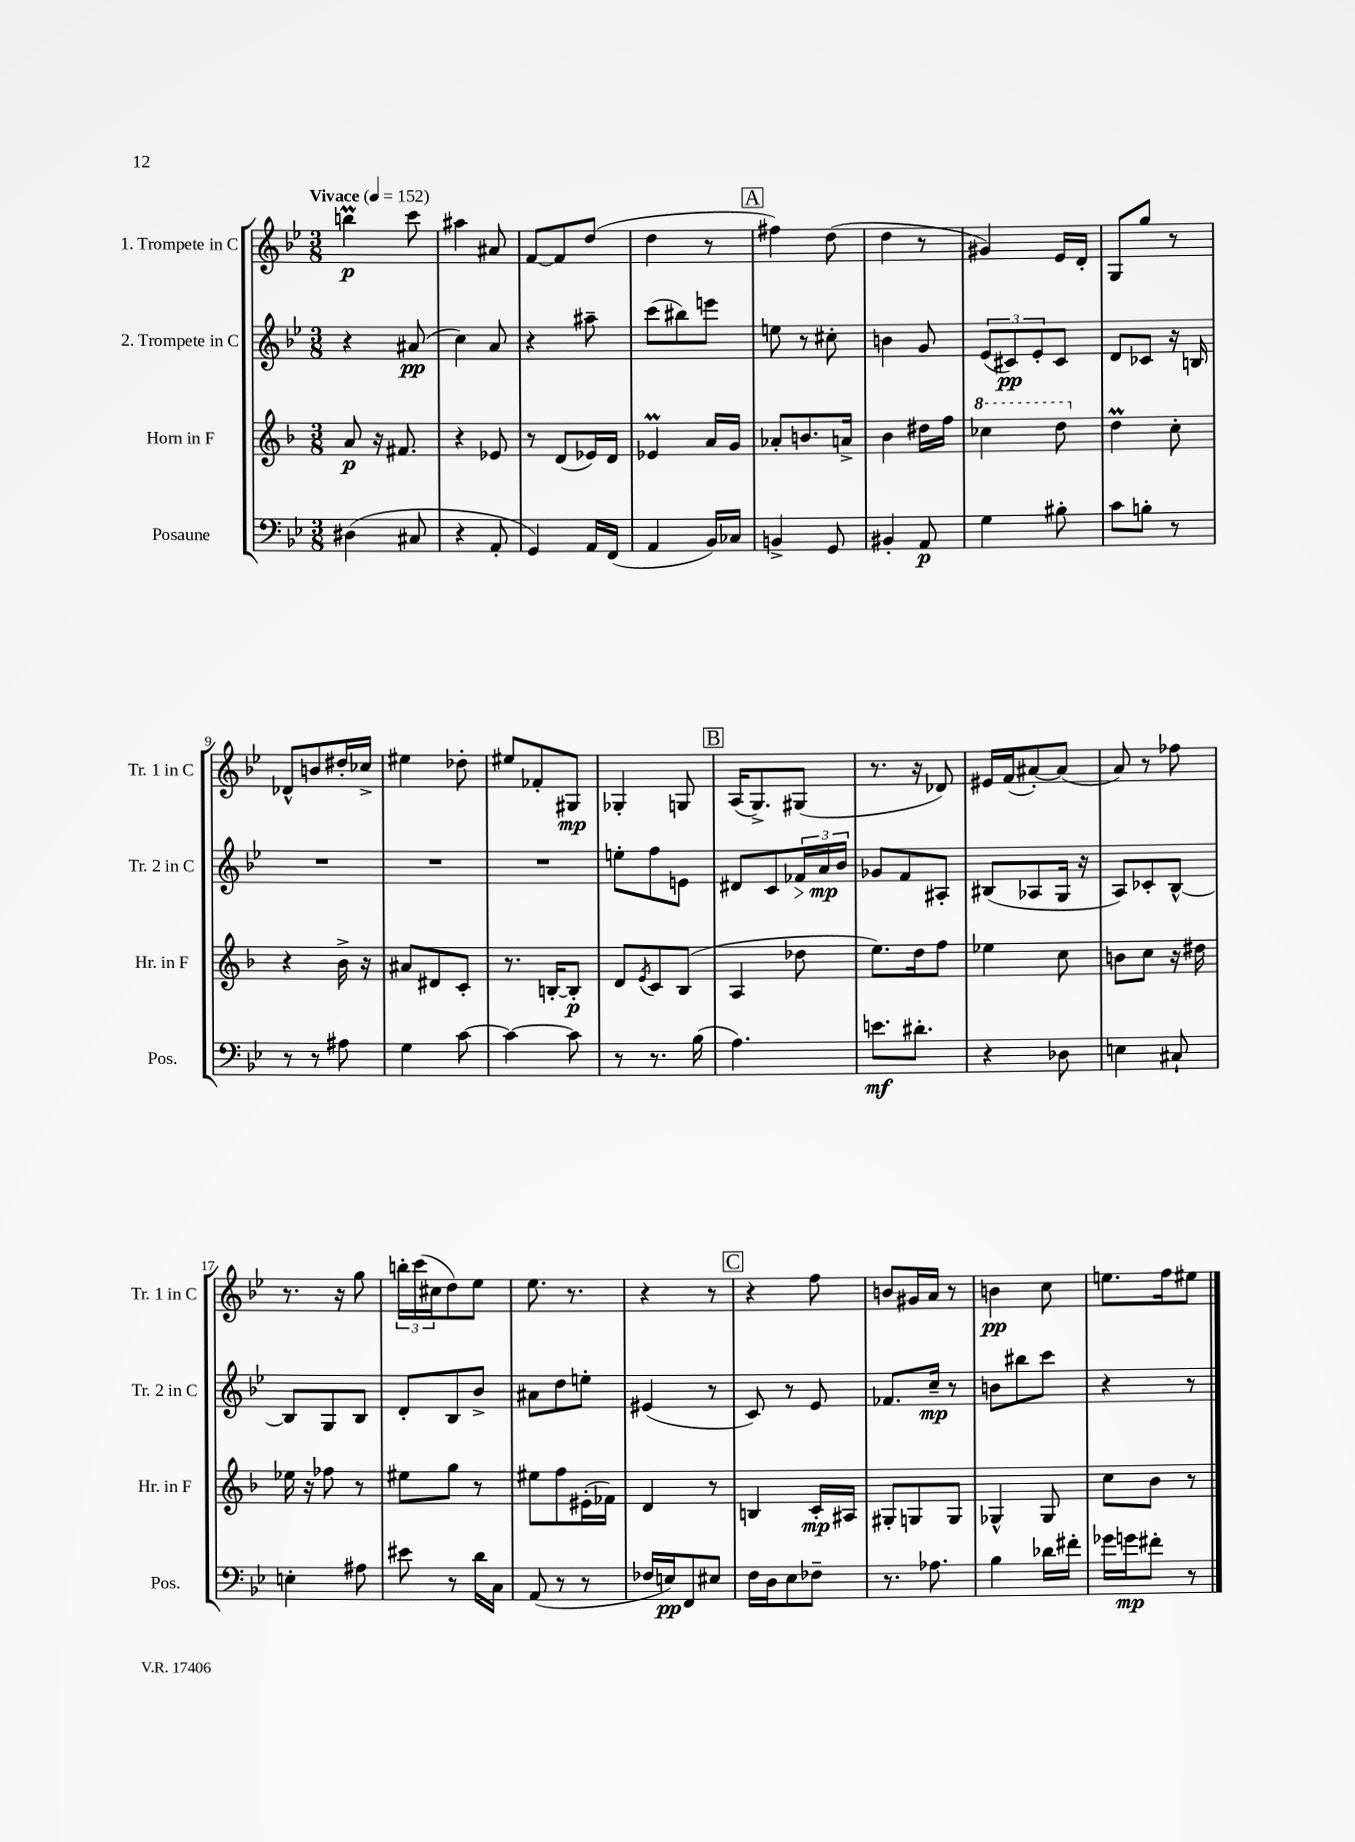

**kern	**kern	**kern	**kern
*staff4	*staff3	*staff2	*staff1
*clefF4	*clefG2	*clefG2	*clefG2
*k[b-e-]	*k[b-]	*k[b-e-]	*k[b-e-]
*M3/8	*M3/8	*M3/8	*M3/8
*MM152	*MM152	*MM152	*MM152
(4D#	8a	4r	4bb
.	16r	.	.
.	8.f#	.	.
8C#	.	(8a#	8ccc
=	=	=	=
4r	4r	4cc)	4aa#
8AA'	8e-	8a	8a#
=	=	=	=
4GG)	8r	4r	[8f
.	(8d	.	8f]
16AA	16e-)	8aa#~	(8dd
(16FF	16d	.	.
=	=	=	=
4AA	4e-	(8ccc	4dd
.	.	8bb#)	.
16BB-)	16a	8eee	8r
16C-	16g	.	.
=	=	=	=
4BB^	8a-'	8ee	4ff#)
.	8.b	8r	.
8GG	.	8cc#'	(8dd
.	16a^	.	.
=	=	=	=
4BB#'	4b-	4b	4dd
8AA	16dd#	8g	8r
.	16ff	.	.
=	=	=	=
4G	4ccc-	(12e-	4g#)
.	.	12c#)	.
.	.	12e-'	.
8B#'	8ddd	8c#	16e-
.	.	.	16d'
=	=	=	=
8c	4dd	8d	8G
8B'	.	8c-	8gg
8r	8cc'	16r	8r
.	.	16B	.
=	=	=	=
8r	4r	4.r	8d-^^
8r	.	.	8b
8A#	16b-^	.	16dd#'
.	16r	.	16cc-^
=	=	=	=
4G	8a#	4.r	4ee#
.	8d#	.	.
[8c	8c'	.	8dd-'
=	=	=	=
4c_	8.r	4.r	8ee#
.	.	.	8f-'
.	[16B'	.	.
8c]	8B']	.	8G#
=	=	=	=
8r	8d	8ee'	4G-'
.	8qe	.	.
8.r	8c	8ff	.
.	(8B-	8e	8G
(16B-	.	.	.
=	=	=	=
4.A)	4A	8d#	(16A
.	.	.	8.G^)
.	.	8c	.
.	8dd-	24f-	(8G#
.	.	24a	.
.	.	24b-	.
=	=	=	=
8.e	8.ee)	8g-	8.r
.	.	8f	.
8.d#'	16dd	.	16r
.	8ff	8A#'	8d-)
=	=	=	=
4r	4ee-	(8B#	16e#
.	.	.	(16f
.	.	8A-	[8a#')
8D-	8cc	16G	(8a#]
.	.	16r	.
=	=	=	=
4E	8b	8A)	8a)
.	8cc	8c-'	8r
8C#`	16r	[8B-^^	8ff-
.	16dd#	.	.
=	=	=	=
4E'	16ee-	8B-]	8.r
.	16r	.	.
.	8ff-	8G	.
.	.	.	16r
8A#	8r	8B-	8gg
=	=	=	=
8e#	8ee#	8d'	24bb'
.	.	.	(24ccc
.	.	.	24cc#
8r	8gg	8B-	8dd)
16d	8r	8b-^	8ee-
16C	.	.	.
=	=	=	=
(8AA	8ee#	8a#	8.ee-
8r	8ff	8dd	.
.	.	.	8.r
8r	(16e#'	8ee'	.
.	16f-)	.	.
=	=	=	=
16F-	4d	(4e#	4r
16E)	.	.	.
8FF	.	.	.
8E#	8r	8r	8r
=	=	=	=
16F	4B	8c)	4r
16D	.	.	.
8E-	.	8r	.
8F-~	16c'	8e-	8ff
.	16A#	.	.
=	=	=	=
8.r	8G#'	8.f-	8b
.	8G	.	16g#
8.A-	.	16cc~	16a
.	8G	8r	8r
=	=	=	=
4B-	4G-^^	8b	4b
.	.	8bb#	.
16d-	8G-	8ccc	8cc
16f#'	.	.	.
=	=	=	=
16g-	8cc	4r	8.ee
16g	.	.	.
8f#'	8b-	.	.
.	.	.	16ff
8r	8r	8r	8ee#
==	==	==	==
*-	*-	*-	*-
